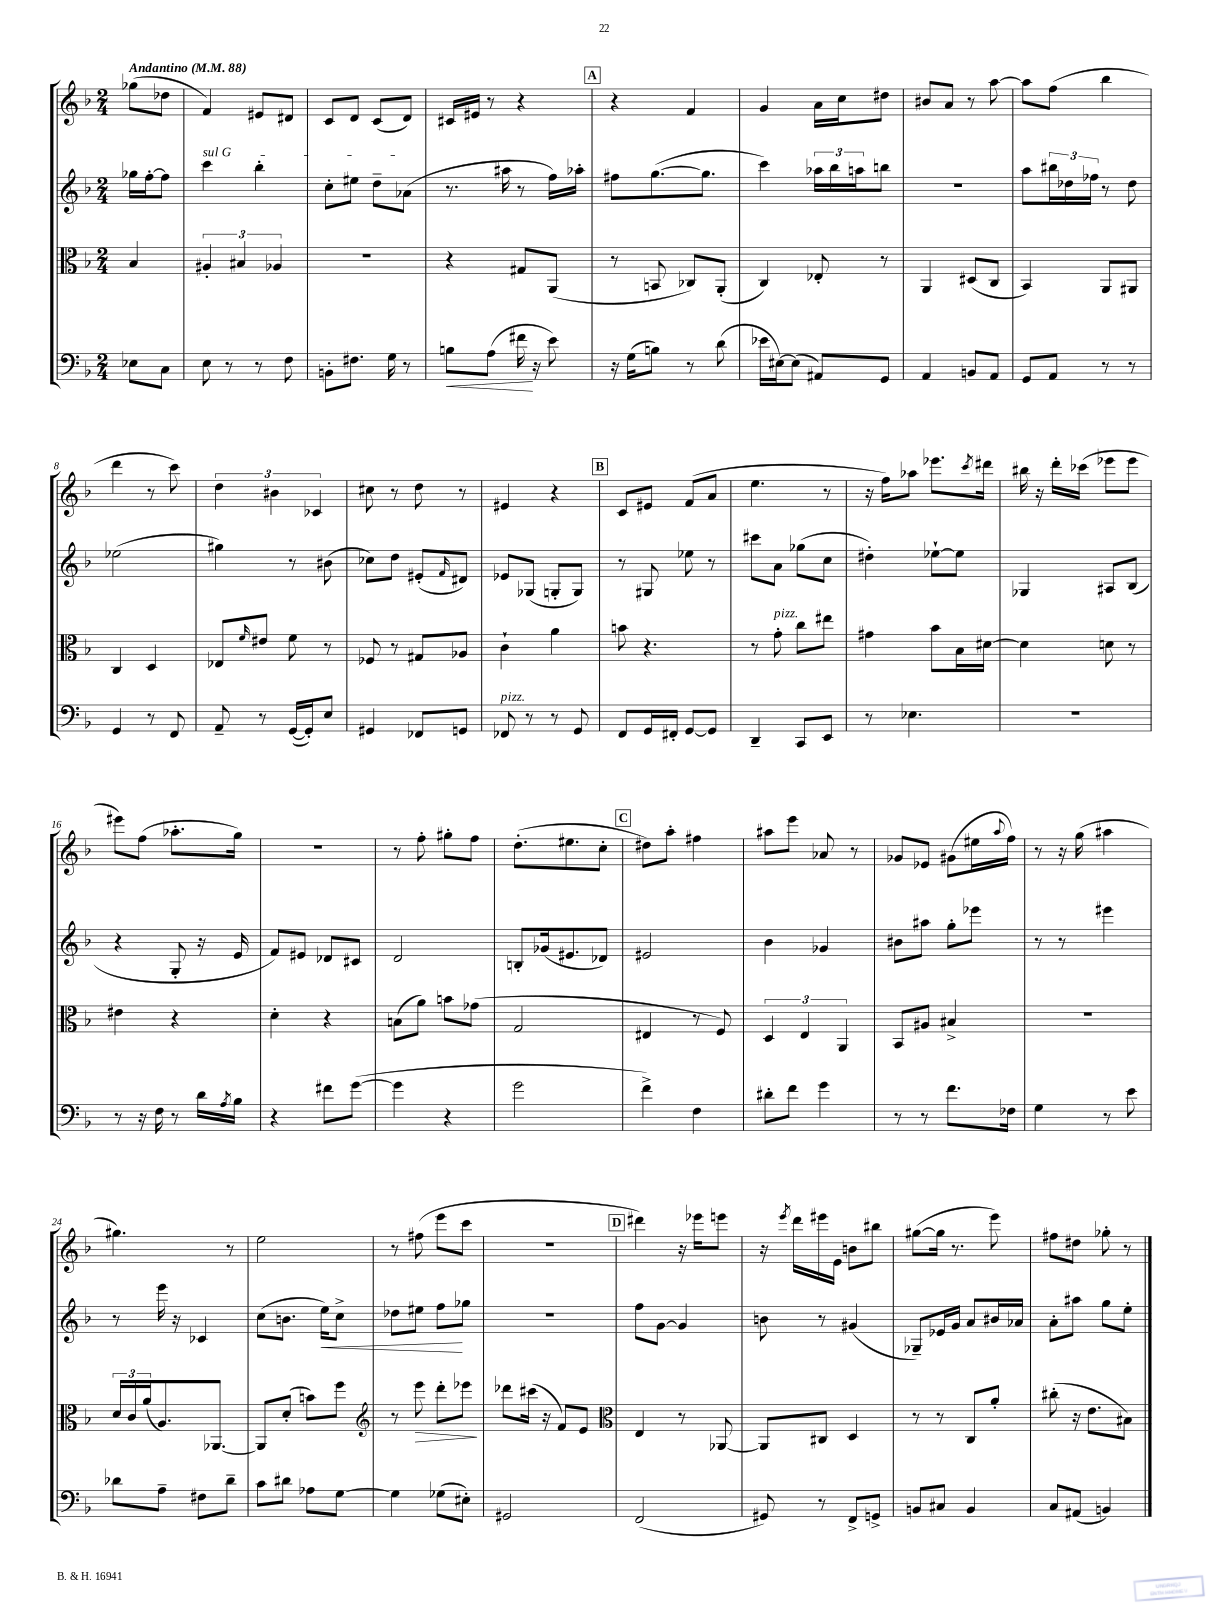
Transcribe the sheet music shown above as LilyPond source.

<<
\new StaffGroup <<
\new Staff = "s0" {
    \clef treble \key f \major \numericTimeSignature \time 2/4 \partial 4 \tempo "Andantino" 4 = 88
    ges''8( des''8 |
    f'4) eis'8 dis'8 |
    c'8 d'8 c'8( d'8) |
    cis'16 eis'16 r8 r4 |
    \mark \markup { \box "A" } r4 f'4 |
    g'4 a'16 c''16 dis''8 |
    bis'8 a'8 r8 a''8~ |
    a''8 f''8( bes''4 |
    d'''4 r8 c'''8) |
    \tuplet 3/2 { d''4 bis'4 ces'4 } |
    cis''8 r8 d''8 r8 |
    eis'4 r4 |
    \mark \markup { \box "B" } c'8 eis'8 f'8( a'8 |
    e''4. r8 |
    r16 f''16) aes''8 ees'''8. \acciaccatura { c'''8 } dis'''16 |
    bis''16 r16 d'''16-. ces'''16( ees'''8 ees'''8 |
    eis'''8) f''8( aes''8.-. g''16) |
    R2 |
    r8 f''8-. gis''8-. f''8 |
    d''8.-.( eis''8. c''8-. |
    \mark \markup { \box "C" } dis''8) a''8-. fis''4 |
    ais''8 e'''8 aes'8 r8 |
    ges'8 ees'8 gis'8( eis''16 \appoggiatura { a''8 } f''16) |
    r8 r16 g''16( ais''4 |
    gis''4.) r8 |
    e''2 |
    r8 fis''8( e'''8 c'''8 |
    r2 |
    \mark \markup { \box "D" } dis'''4) r16 ees'''16 e'''8 |
    r16 \acciaccatura { e'''8 } d'''16 eis'''16 e'16 b'8 bis''8 |
    gis''8~( gis''16 r8. e'''8) |
    fis''8 dis''8 ges''8-. r8 \bar "|." |
}
\new Staff = "s1" {
    \clef treble \key f \major \numericTimeSignature \time 2/4 \partial 4
    ges''16 f''16~-. f''8 |
    \once \override TextSpanner.bound-details.left.text = \markup { \italic "sul G" } c'''4\startTextSpan bes''4-. |
    c''8-. eis''8 d''8-- aes'8\stopTextSpan( |
    r8. ais''16 r8 f''16) aes''16-. |
    \mark \markup { \box "A" } fis''8 g''8.~( g''8. |
    c'''4) \tuplet 3/2 { aes''16 bes''16 a''16 } b''8 |
    R2 |
    a''8 \tuplet 3/2 { bis''16 des''16 fes''16 } r8 des''8 |
    ees''2( |
    gis''4) r8 bis'8( |
    ces''8) d''8 eis'8-.( \grace { f'16 } dis'8) |
    ees'8 ges8( g8-. g8) |
    \mark \markup { \box "B" } r8 gis8 ees''8 r8 |
    cis'''8 a'8 ges''8( c''8 |
    dis''4-.) ees''8~-! ees''8 |
    ges4 ais8 bes8( |
    r4 g8-. r16 e'16 |
    f'8) eis'8 des'8 cis'8 |
    d'2 |
    b8-. ges'16( eis'8. des'8) |
    \mark \markup { \box "C" } eis'2 |
    bes'4 ges'4 |
    bis'8 ais''8 g''8-. ees'''8 |
    r8 r8 eis'''4 |
    r8 e'''16 r16 ces'4 |
    c''8( b'8. e''16\<) c''8-> |
    des''8 eis''8 f''8\! ges''8 |
    R2 |
    \mark \markup { \box "D" } f''8 g'8~ g'4 |
    b'8 r8 gis'4( |
    ges8--) ees'16 g'16 a'8 bis'16 aes'16 |
    a'8-. ais''8 g''8 e''8-. \bar "|." |
}
\new Staff = "s2" {
    \clef alto \key f \major \numericTimeSignature \time 2/4 \partial 4
    bes4 |
    \tuplet 3/2 { ais4-. bis4 aes4 } |
    r2 |
    r4 gis8 a,8( |
    \mark \markup { \box "A" } r8 b,8 ces8) a,8-.( |
    c4) ees8-. r8 |
    a,4 dis8( c8 |
    bes,4) a,8 ais,8 |
    c4 d4 |
    ees8 \grace { f'16 } eis'8 f'8 r8 |
    fes8 r8 gis8 aes8 |
    c'4-! a'4 |
    \mark \markup { \box "B" } b'8 r4. |
    r8 g'8-.^\markup { \italic "pizz." } c''8 eis''8 |
    gis'4 bes'8 bes16 dis'16~ |
    dis'4 d'8 r8 |
    eis'4 r4 |
    d'4-. r4 |
    b8( a'8) b'8 ges'8( |
    g2 |
    \mark \markup { \box "C" } eis4 r8 f8) |
    \tuplet 3/2 { d4 e4 a,4 } |
    bes,8 ais8 bis4-> |
    R2 |
    \tuplet 3/2 { d'16 c'16 a'16( } a8.) aes,8.~ |
    aes,8 d'8-.( b'8) f''8 |
    \clef treble r8 e'''8\> d'''8-. ees'''8\! |
    des'''8 cis'''16( r16 f'8) e'8 |
    \mark \markup { \box "D" } \clef alto e4 r8 aes,8~ |
    aes,8 cis8 d4 |
    r8 r8 c8 a'8-. |
    cis''8-.( r16 e'8. bis8) \bar "|." |
}
\new Staff = "s3" {
    \clef bass \key f \major \numericTimeSignature \time 2/4 \partial 4
    ees8 c8 |
    e8 r8 r8 f8 |
    b,8-. fis8. g16 r8 |
    b8\< a8( fis'16\! r16 e'8) |
    \mark \markup { \box "A" } r16 g16( b8) r8 d'8( |
    ees'16 eis16~) eis8( ais,8) g,8 |
    a,4 b,8 a,8 |
    g,8 a,8 r8 r8 |
    g,4 r8 f,8 |
    a,8-- r8 g,16~( g,16-.) e8 |
    gis,4 fes,8 g,8 |
    fes,8^\markup { \italic "pizz." } r8 r8 g,8 |
    \mark \markup { \box "B" } f,8 g,16 fis,16-. g,8~ g,8 |
    d,4-- c,8 e,8 |
    r8 ees4. |
    R2 |
    r8 r16 f16 r8 d'16 \acciaccatura { a8 } bes16 |
    r4 fis'8 g'8~( |
    g'4 r4 |
    g'2 |
    \mark \markup { \box "C" } f'4->) f4 |
    dis'8-. f'8 g'4 |
    r8 r8 f'8. fes16 |
    g4 r8 e'8 |
    des'8 a8-- fis8 des'8-- |
    c'8 dis'8 aes8 g8~ |
    g4 ges8( eis8-.) |
    gis,2 |
    \mark \markup { \box "D" } f,2( |
    gis,8) r8 f,8-> g,8-> |
    b,8 cis8 b,4 |
    c8 ais,8( b,4) \bar "|." |
}
>>
>>
